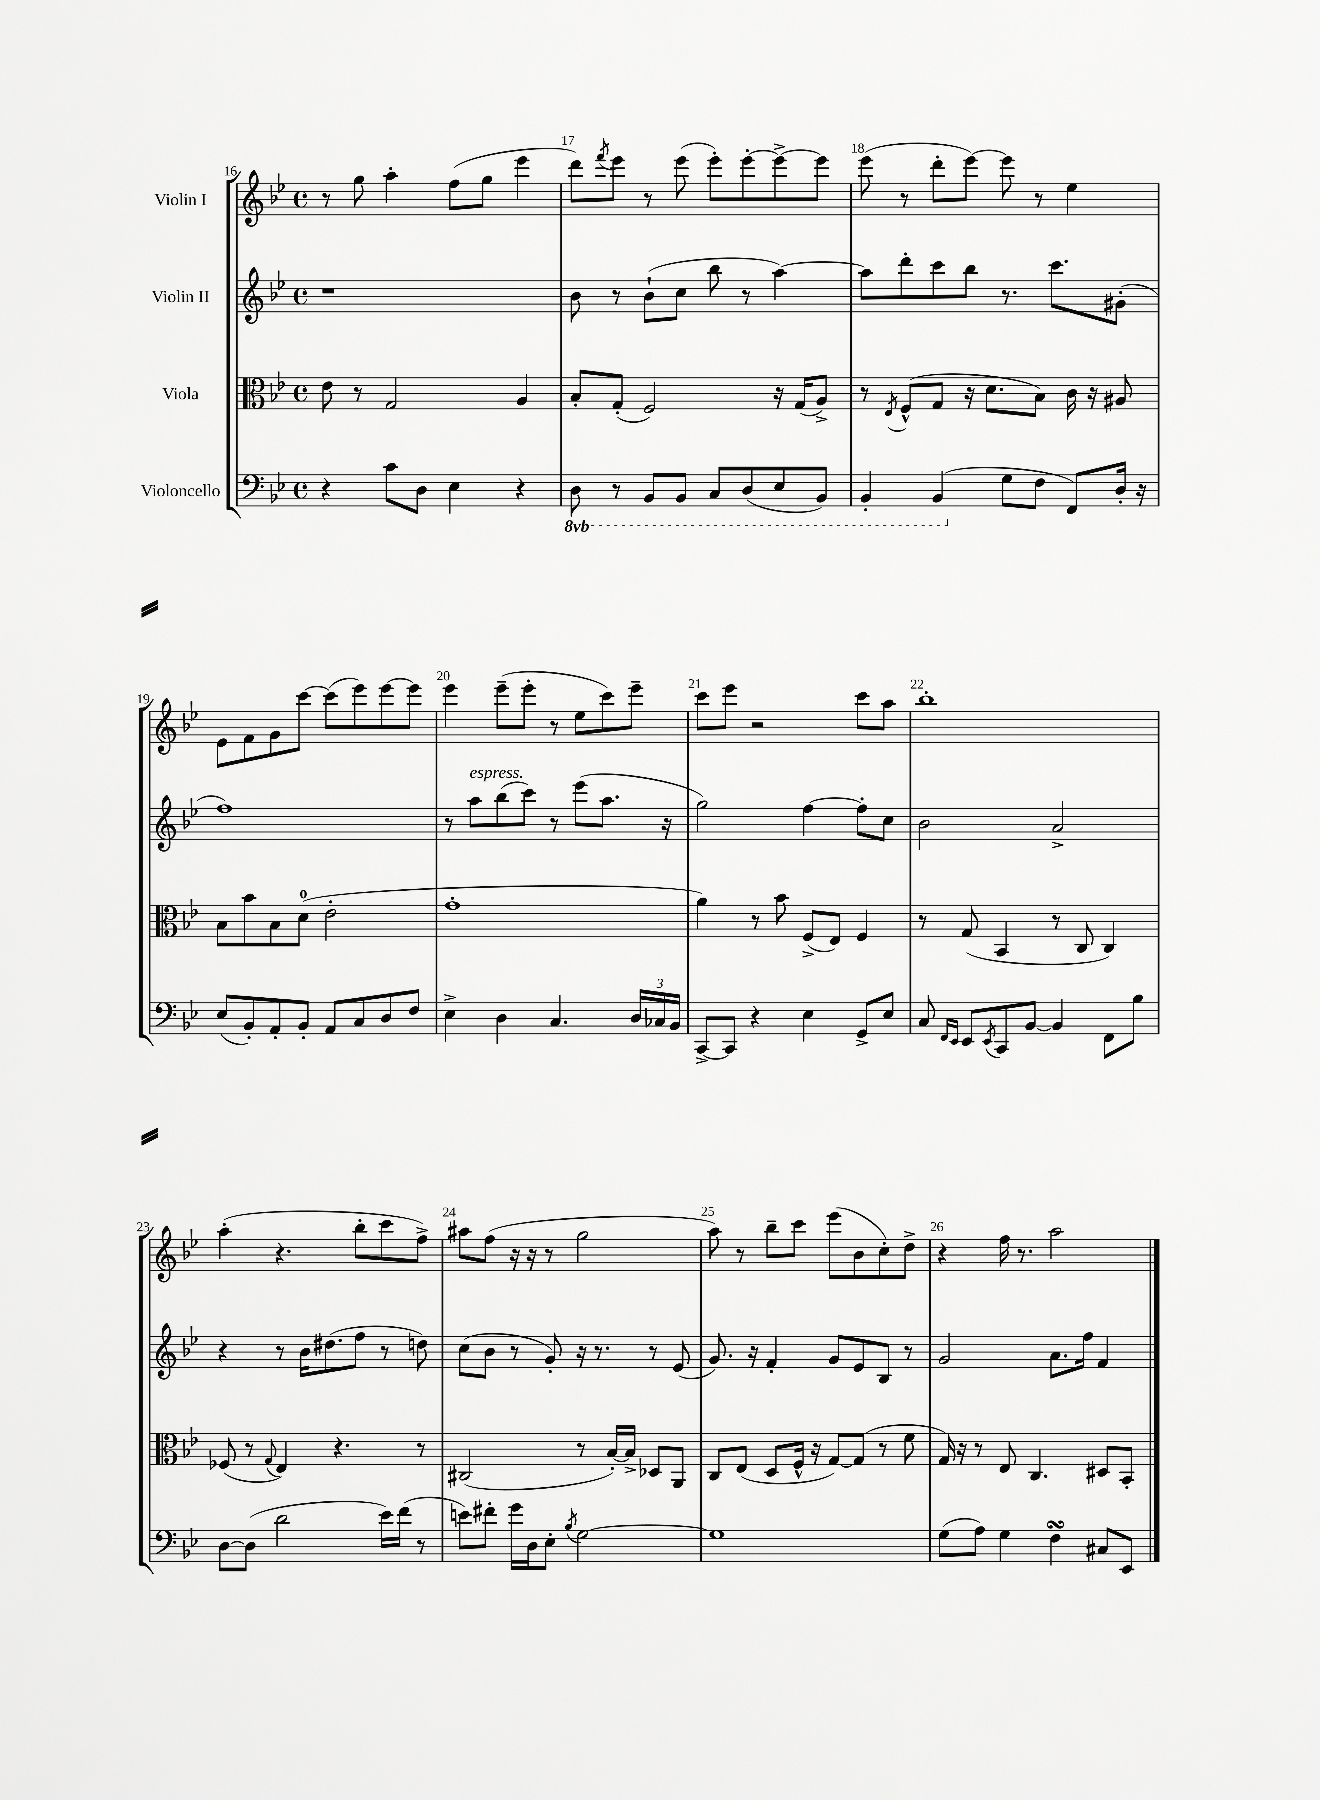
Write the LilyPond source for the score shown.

<<
\new StaffGroup <<
\new Staff = "s0" \with { instrumentName = "Violin I" } {
    \clef treble \key bes \major \defaultTimeSignature \time 4/4
    r8 g''8 a''4-. f''8( g''8 ees'''4 |
    d'''8) \acciaccatura { f'''8 } ees'''8 r8 ees'''8( ees'''8-.) ees'''8~-. ees'''8~-> ees'''8 |
    ees'''8( r8 d'''8-. ees'''8~) ees'''8 r8 ees''4 |
    ees'8 f'8 g'8 c'''8~ c'''8( ees'''8) ees'''8~ ees'''8 |
    ees'''4 ees'''8--( ees'''8-. r8 ees''8 c'''8) ees'''8-- |
    c'''8 ees'''8 r2 c'''8 a''8 |
    bes''1-. |
    a''4-.( r4. bes''8-. c'''8 f''8->) |
    ais''8 f''8( r16 r16 r8 g''2 |
    a''8) r8 bes''8-- c'''8 ees'''8( bes'8 c''8-.) d''8-> |
    r4 f''16 r8. a''2 \bar "|." |
}
\new Staff = "s1" \with { instrumentName = "Violin II" } {
    \clef treble \key bes \major \defaultTimeSignature \time 4/4
    r1 |
    bes'8 r8 bes'8-!( c''8 bes''8 r8 a''4~) |
    a''8 d'''8-. c'''8 bes''8 r8. c'''8. gis'8-.( |
    f''1) |
    r8 a''8^\markup { \italic "espress." } bes''8( c'''8) r8 ees'''8( a''8. r16 |
    g''2) f''4~ f''8-. c''8 |
    bes'2 a'2-> |
    r4 r8 bes'16 dis''8.( f''8 r8 d''8) |
    c''8( bes'8 r8 g'8-.) r16 r8. r8 ees'8( |
    g'8.) r16 f'4-. g'8 ees'8 bes8 r8 |
    g'2 a'8. f''16 f'4 \bar "|." |
}
\new Staff = "s2" \with { instrumentName = "Viola" } {
    \clef alto \key bes \major \defaultTimeSignature \time 4/4
    ees'8 r8 g2 a4 |
    bes8-. g8-.( f2) r16 g16( a8->) |
    r8 \acciaccatura { ees8 } f8-^( g8 r16 d'8. bes8) c'16 r16 ais8 |
    bes8 bes'8 bes8 d'8-0( ees'2-. |
    g'1-. |
    a'4) r8 bes'8 f8->( ees8) f4 |
    r8 g8( bes,4 r8 c8 c4) |
    fes8( r8 \appoggiatura { g8 } ees4) r4. r8 |
    cis2( r8 bes16~-.) bes16-> des8 a,8 |
    c8 ees8( d8 f16-^ r16 g8~) g8( r8 f'8 |
    g16) r16 r8 ees8 c4. dis8 bes,8-. \bar "|." |
}
\new Staff = "s3" \with { instrumentName = "Violoncello" } {
    \clef bass \key bes \major \defaultTimeSignature \time 4/4 \set Staff.ottavationMarkups = #ottavation-simple-ordinals
    r4 c'8 d8 ees4 r4 |
    \ottava #-1 d,8 r8 bes,,8 bes,,8 c,8 d,8( ees,8 bes,,8) |
    bes,,4-. bes,,4( \ottava #0 g8 f8 f,8) d16-. r16 |
    ees8( bes,8-.) a,8-. bes,8-. a,8 c8 d8 f8 |
    ees4-> d4 c4. \tuplet 3/2 { d16 ces16 bes,16 } |
    c,8~-> c,8 r4 ees4 g,8-> ees8 |
    c8 \grace { f,16 ees,16 } ees,8 \acciaccatura { ees,8 } c,8 bes,8~ bes,4 f,8 bes8 |
    d8~ d8( d'2 ees'16) f'16( r8 |
    e'8) fis'8-. g'16 d16 ees8-. \acciaccatura { bes8 } g2~ |
    g1 |
    g8( a8) g4 f4\turn cis8 ees,8 \bar "|." |
}
>>
>>
\layout { \context { \Score currentBarNumber = #16 \override BarNumber.break-visibility = ##(#f #t #t) barNumberVisibility = #all-bar-numbers-visible } }
